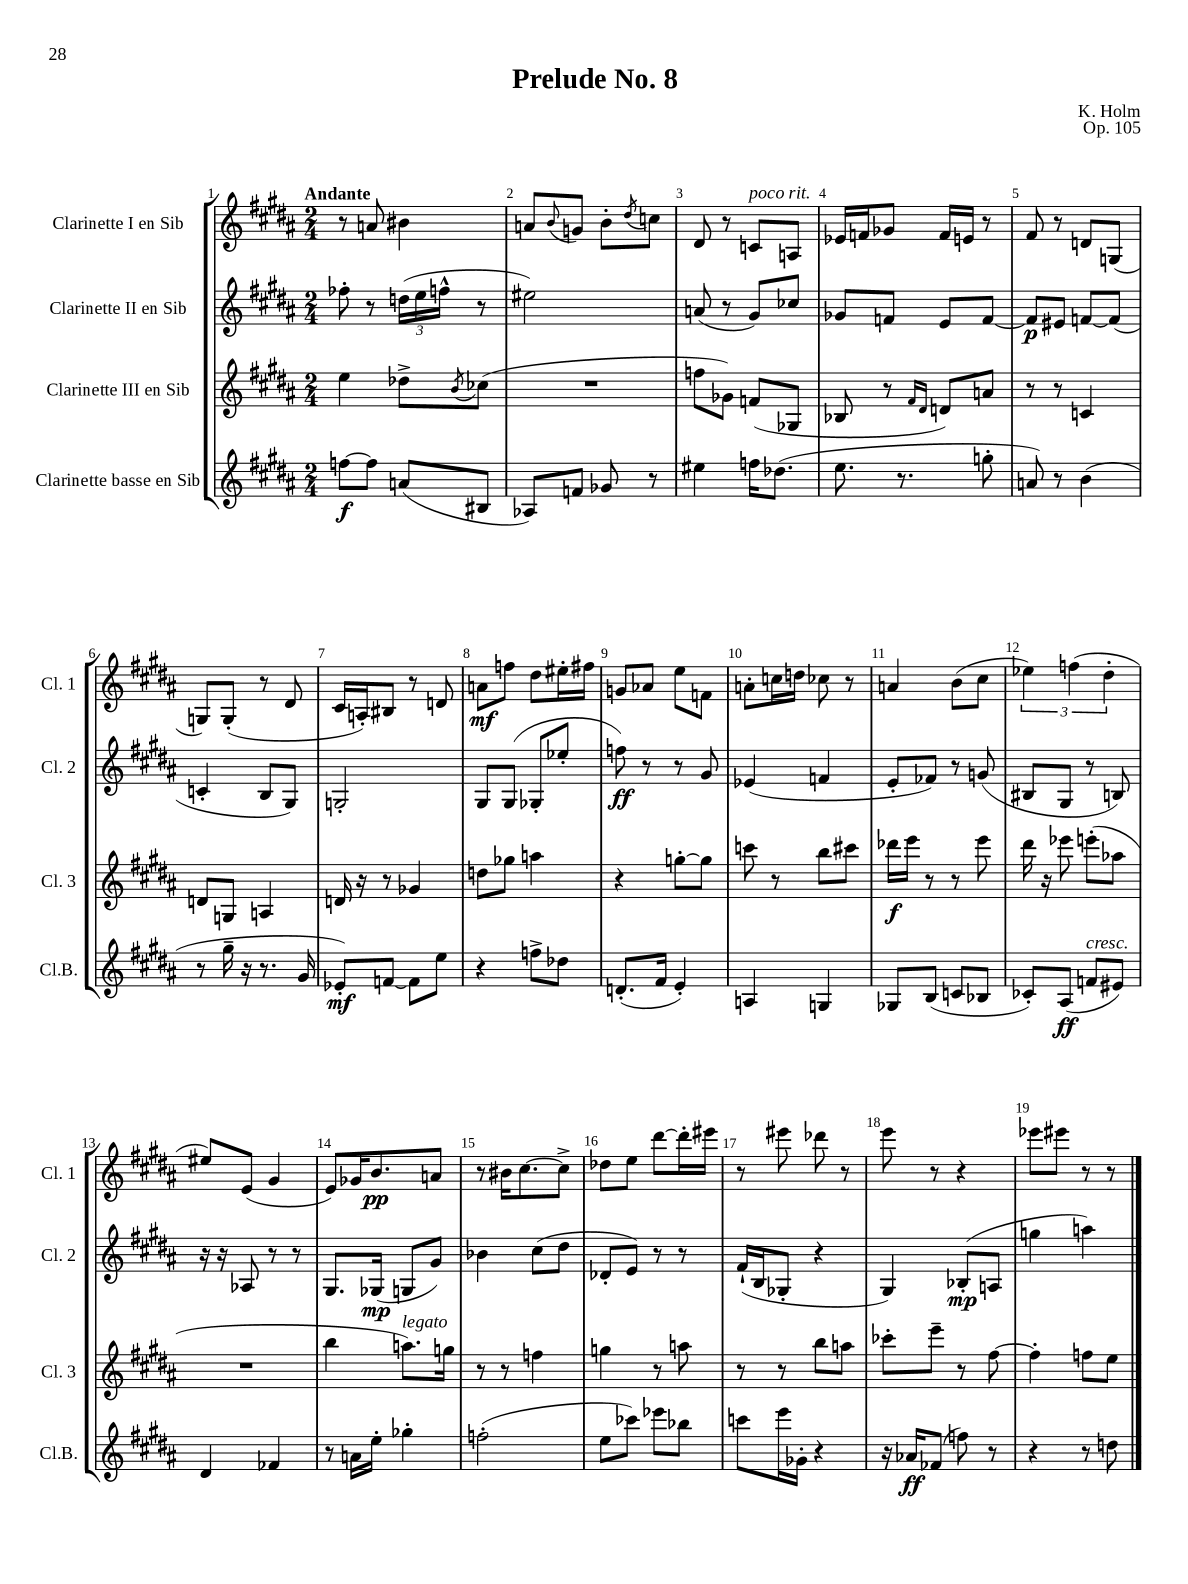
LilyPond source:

\header { title = "Prelude No. 8" composer = "K. Holm" opus = "Op. 105" }
<<
\new StaffGroup <<
\new Staff = "s0" \with { instrumentName = "Clarinette I en Sib" shortInstrumentName = "Cl. 1" } {
    \clef treble \key b \major \numericTimeSignature \time 2/4 \tempo "Andante"
    r8 a'8 bis'4 |
    a'8 \appoggiatura { b'8 } g'8 b'8-. \acciaccatura { dis''8 } c''8 |
    dis'8 r8 c'8^\markup { \italic "poco rit." } a8 |
    ees'16 f'16 ges'8 f'16 e'16 r8 |
    fis'8 r8 d'8 g8( |
    g8) g8-.( r8 dis'8 |
    cis'16 a16-.) bis8 r8 d'8 |
    a'8\mf f''8 dis''8 eis''16-. fis''16 |
    g'8 aes'8 e''8 f'8 |
    a'8-. c''16 d''16 ces''8 r8 |
    a'4 b'8( cis''8 |
    \tuplet 3/2 { ees''4) f''4( dis''4-. } |
    eis''8) e'8( gis'4 |
    e'8) ges'16 b'8.\pp a'8 |
    r8 bis'16 cis''8.~ cis''8-> |
    des''8 e''8 dis'''8~ dis'''16-. eis'''16 |
    r8 eis'''8 des'''8 r8 |
    e'''8 r8 r4 |
    ees'''8 eis'''8 r8 r8 \bar "|." |
}
\new Staff = "s1" \with { instrumentName = "Clarinette II en Sib" shortInstrumentName = "Cl. 2" } {
    \clef treble \key b \major \numericTimeSignature \time 2/4
    fes''8-. r8 \tuplet 3/2 { d''16( e''16 f''16-^ } r8 |
    eis''2) |
    a'8( r8 gis'8) ces''8 |
    ges'8 f'8 e'8 f'8~ |
    f'8\p eis'8 f'8~ f'8( |
    c'4-. b8 gis8) |
    g2-. |
    gis8 gis8( ges8-. ees''8-. |
    f''8\ff) r8 r8 gis'8 |
    ees'4( f'4 |
    e'8-. fes'8) r8 g'8( |
    bis8 gis8 r8 b8) |
    r16 r16 aes8 r8 r8 |
    gis8. ges16\mp( g8 gis'8) |
    bes'4 cis''8( dis''8 |
    des'8-. e'8) r8 r8 |
    fis'16-!( b16 ges8-. r4 |
    gis4) bes8-.\mp( a8 |
    g''4 a''4) \bar "|." |
}
\new Staff = "s2" \with { instrumentName = "Clarinette III en Sib" shortInstrumentName = "Cl. 3" } {
    \clef treble \key b \major \numericTimeSignature \time 2/4
    e''4 des''8-> \acciaccatura { b'8 } ces''8( |
    R2 |
    f''8 ges'8) f'8( ges8 |
    bes8 r8 \grace { fis'16 dis'16 } d'8) a'8 |
    r8 r8 c'4 |
    d'8 g8 a4 |
    d'16 r16 r8 ges'4 |
    d''8 ges''8 a''4 |
    r4 g''8~-. g''8 |
    c'''8 r8 b''8 cis'''8 |
    des'''16\f e'''16 r8 r8 e'''8 |
    dis'''16 r16 ees'''8 e'''8-.( aes''8 |
    R2 |
    b''4 a''8.^\markup { \italic "legato" }) g''16 |
    r8 r8 f''4 |
    g''4 r8 a''8 |
    r8 r8 b''8 a''8 |
    ces'''8-. e'''8-- r8 fis''8~ |
    fis''4-. f''8 e''8 \bar "|." |
}
\new Staff = "s3" \with { instrumentName = "Clarinette basse en Sib" shortInstrumentName = "Cl.B." } {
    \clef treble \key b \major \numericTimeSignature \time 2/4
    f''8~\f f''8 a'8( bis8 |
    aes8) f'8 ges'8 r8 |
    eis''4 f''16 des''8.( |
    e''8. r8. g''8-. |
    a'8) r8 b'4( |
    r8 gis''16-- r16 r8. gis'16 |
    ees'8-.\mf) f'8~ f'8 e''8 |
    r4 f''8-> des''8 |
    d'8.-.( fis'16 e'4-.) |
    a4 g4 |
    ges8 b8( c'8 bes8 |
    ces'8-.) ais8\ff( f'8^\markup { \italic "cresc." } eis'8) |
    dis'4 fes'4 |
    r8 a'16 e''16-. ges''4-. |
    f''2-.( |
    e''8 ces'''8) ees'''8 bes''8 |
    c'''8 e'''16 ges'16-. r4 |
    r16 aes'16\ff fes'8( f''8) r8 |
    r4 r8 d''8 \bar "|." |
}
>>
>>
\layout { \context { \Score \override BarNumber.break-visibility = ##(#f #t #t) barNumberVisibility = #all-bar-numbers-visible } }
